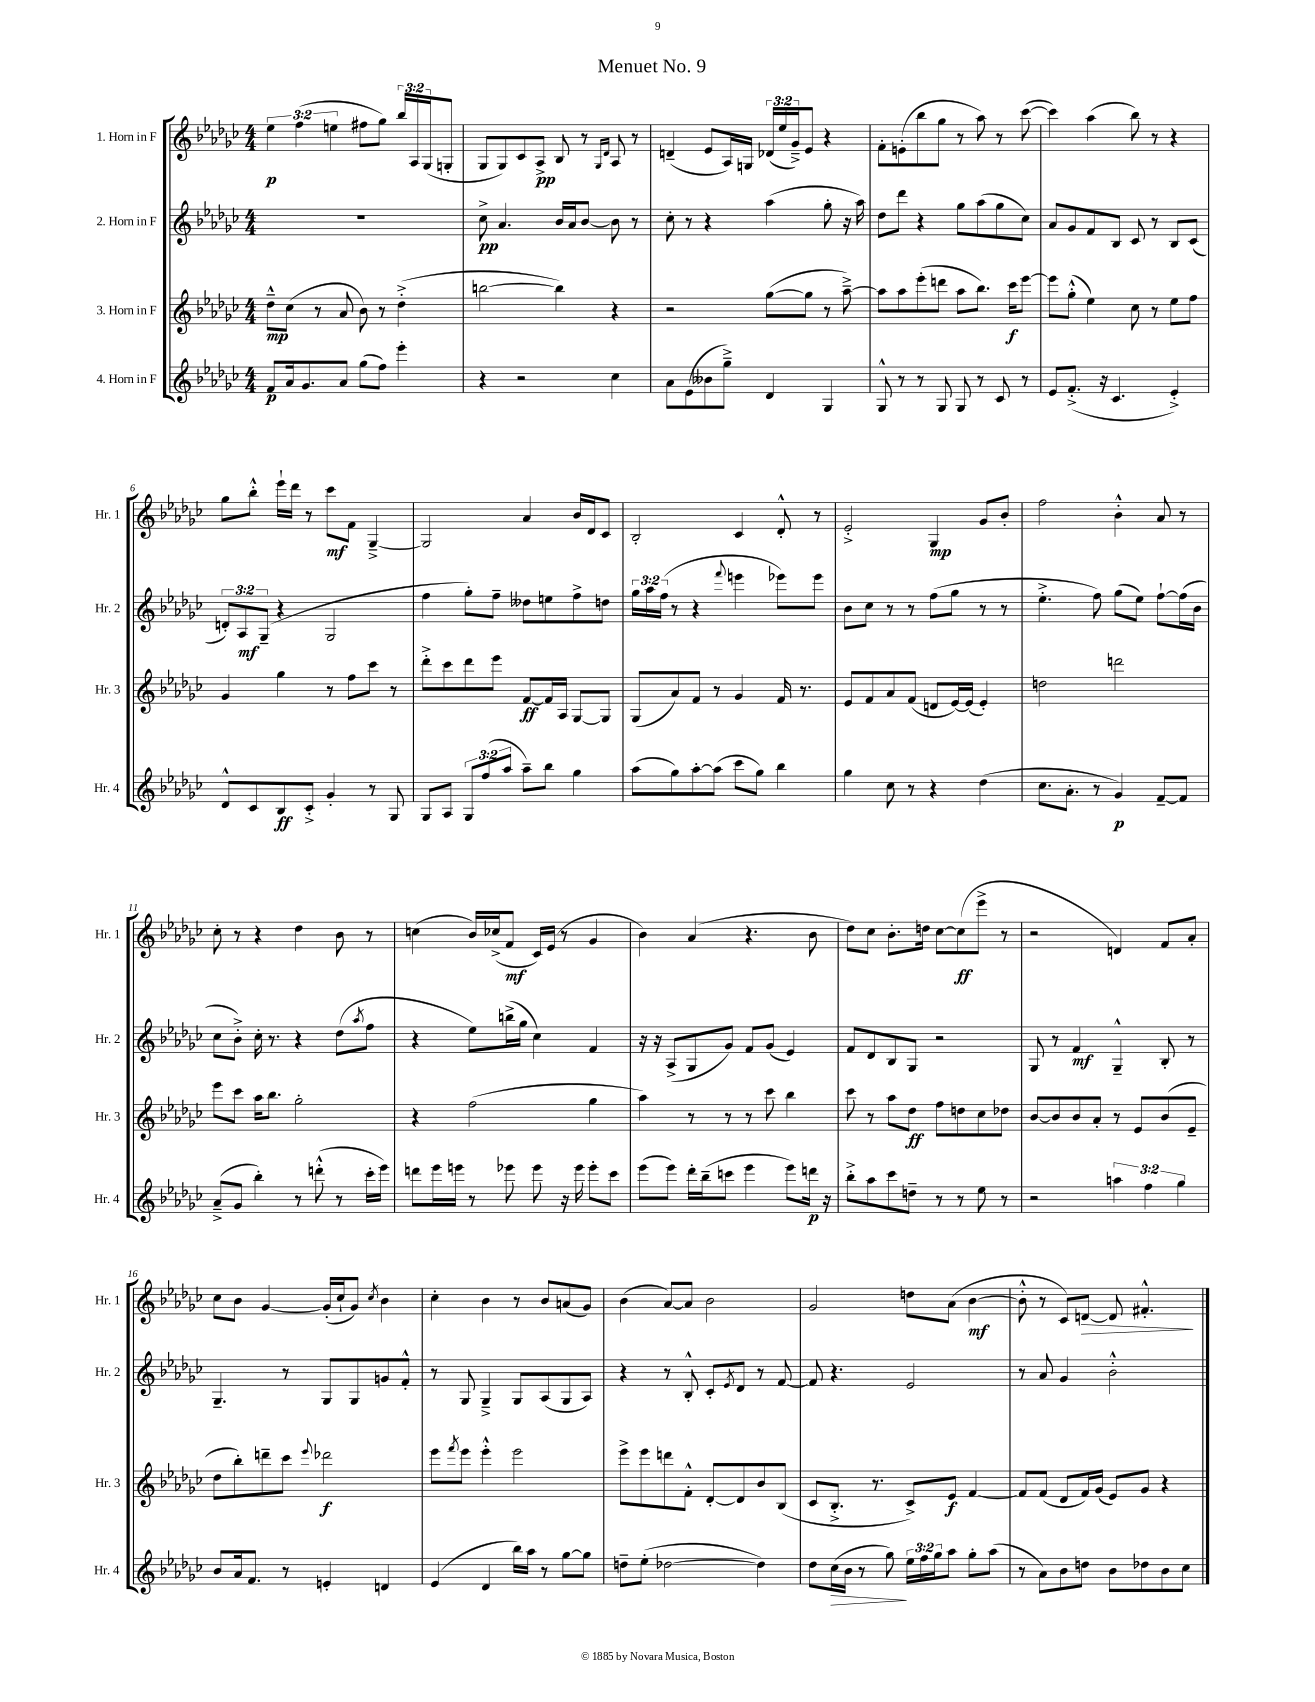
\header { title = "Menuet No. 9" }
<<
\new StaffGroup <<
\new Staff = "s0" \with { instrumentName = "1. Horn in F" shortInstrumentName = "Hr. 1" } {
    \clef treble \key ges \major \numericTimeSignature \time 4/4 \override Staff.TupletNumber.text = #tuplet-number::calc-fraction-text
    \tuplet 3/2 { ees''4\p f''4( e''4 } fis''8 ges''8) \tuplet 3/2 { bes''16 aes16 ges16( } g8-. |
    ges8 ges8) ces'8 aes8->\pp bes8 r8 \grace { ges16 des'16 } aes8 r8 |
    d'4--( ees'8 aes16) g16 \tuplet 3/2 { des'16( ees''16 ges'16--->) } ees'8 r4 |
    f'8-. e'8-.( bes''8 ges''8 r8 aes''8) r8 ces'''8~( |
    ces'''4) aes''4( bes''8) r8 r4 |
    ges''8 bes''8-.-^ ees'''16-! des'''16 r8 ces'''8\mf f'8 ges4~---> |
    ges2 aes'4 bes'16 des'16 ces'8 |
    bes2-. ces'4 des'8-.-^ r8 |
    ees'2-.-> ges4\mp ges'8 bes'8-. |
    f''2 bes'4-.-^ aes'8 r8 |
    ces''8-. r8 r4 des''4 bes'8 r8 |
    c''4( bes'16) ces''16->( f'8\mf ces'16) ees'16( r8 ges'4 |
    bes'4) aes'4( r4. bes'8 |
    des''8) ces''8 bes'8.-. d''16 ces''8~ ces''8\ff( ees'''8-> r8 |
    r2 d'4) f'8 aes'8-. |
    ces''8 bes'8 ges'4~ ges'16-.( ces''16-! ges'8) \acciaccatura { ces''8 } bes'4 |
    ces''4-. bes'4 r8 bes'8 a'8( ges'8) |
    bes'4( aes'8~) aes'8 bes'2 |
    ges'2 d''8 aes'8( bes'4~\mf |
    bes'8-.-^ r8 ces'8) d'8~\> d'8 fis'4.-.-^\! \bar "|." |
}
\new Staff = "s1" \with { instrumentName = "2. Horn in F" shortInstrumentName = "Hr. 2" } {
    \clef treble \key ges \major \numericTimeSignature \time 4/4 \override Staff.TupletNumber.text = #tuplet-number::calc-fraction-text
    R1 |
    ces''8->\pp aes'4. bes'16 aes'16 bes'8~ bes'8 r8 |
    ces''8-. r8 r4 aes''4( ges''8-. r16 aes''16) |
    des''8 des'''8 r4 ges''8 aes''8( ges''8 ces''8) |
    aes'8 ges'8 f'8 bes8 ces'8 r8 bes8 ces'8( |
    \tuplet 3/2 { d'8-.) aes8\mf ges8--( } r4 ges2 |
    f''4 ges''8-.) f''8-- deses''8 e''8 f''8-> d''8 |
    \tuplet 3/2 { ges''16 aes''16 f''16( } r8 r4 \appoggiatura { f'''8 } e'''4 ees'''8) ees'''8 |
    bes'8 ces''8 r8 r8 f''8( ges''8 r8 r8 |
    ees''4.-.-> f''8) ges''8( ees''8) f''8~-! f''16( bes'16 |
    ces''8 bes'8-.->) ces''16-. r8. r4 des''8( \acciaccatura { aes''8 } f''8 |
    r4 ees''8) b''16->( ges''16 ces''4) f'4 |
    r16 r16 aes8->( ges8 ges'8) f'8 ges'8( ees'4) |
    f'8 des'8 bes8 ges8 r2 |
    ges8 r8 f'4\mf ges4---^ bes8-. r8 |
    ges4.-- r8 ges8 ges8 g'8 f'8-.-^ |
    r8 ges8 ges4---> ges8 aes8( ges8 aes8) |
    r4 r8 bes8-.-^ ces'8-. \acciaccatura { ees'8 } des'8 r8 f'8~ |
    f'8 r4. ees'2 |
    r8 aes'8 ges'4 bes'2-.-^ \bar "|." |
}
\new Staff = "s2" \with { instrumentName = "3. Horn in F" shortInstrumentName = "Hr. 3" } {
    \clef treble \key ges \major \numericTimeSignature \time 4/4
    des''8---^\mp ces''8( r8 aes'8 bes'8) r8 des''4-.->( |
    b''2~ b''4) r4 |
    r2 ges''8~( ges''8 r8 aes''8~--->) |
    aes''8 aes''8 ees'''8-.( d'''8 aes''8 bes''8.) ces'''16\f ees'''8~ |
    ees'''8 ges''8-.-^( ees''4) ces''8 r8 ees''8 f''8 |
    ges'4 ges''4 r8 f''8 ces'''8 r8 |
    des'''8-.-> ces'''8 des'''8 ees'''8 f'8~\ff f'16 aes16 ges8~ ges8 |
    ges8( aes'8) f'8 r8 ges'4 f'16 r8. |
    ees'8 f'8 aes'8 f'8( d'8 ees'16~) ees'16( ees'4-.) |
    d''2 d'''2 |
    ees'''8 ces'''8 aes''16 bes''8. ges''2-. |
    r4 f''2( ges''4 |
    aes''4) r8 r8 r8 ces'''8 bes''4 |
    ces'''8 r8 aes''8 des''8\ff f''8 d''8 ces''8 des''8 |
    bes'8~ bes'8 bes'8 aes'8-. r8 ees'8 bes'8( ees'8-- |
    des''8 bes''8-.) d'''8-- ces'''8 \appoggiatura { ees'''8 } des'''2\f |
    ees'''8 \acciaccatura { f'''8 } ees'''8 ees'''4-.-^ ees'''2 |
    ees'''8-> ees'''8 d'''8 f'8-.-^ des'8~-. des'8 bes'8 bes8( |
    ces'8 bes8.-.-> r8. ces'8->) ees'8\f f'4~ |
    f'8 f'8( des'8 f'16) ges'16( ees'8) ges'8 r4 \bar "|." |
}
\new Staff = "s3" \with { instrumentName = "4. Horn in F" shortInstrumentName = "Hr. 4" } {
    \clef treble \key ges \major \numericTimeSignature \time 4/4 \override Staff.TupletNumber.text = #tuplet-number::calc-fraction-text
    f'8\p aes'16 ges'8. aes'8 ges''8( f''8) ees'''4-. |
    r4 r2 ces''4 |
    aes'8 ees'8( beses'8 ges''8--->) des'4 ges4 |
    ges8-^ r8 r8 ges8 ges8 r8 ces'8 r8 |
    ees'8 f'8.-.->( r16 ces'4. ees'4-.->) |
    des'8-^ ces'8 bes8\ff ces'8-.-> ges'4-. r8 ges8 |
    ges8 aes8 \tuplet 3/2 { ges8 f''8( aes''8 } aes''8--) bes''8 ges''4 |
    aes''8( ges''8) aes''8~-. aes''8( ces'''8 ges''8) bes''4 |
    ges''4 ces''8 r8 r4 des''4( |
    ces''8. aes'8.-. r8 ges'4\p) f'8~-- f'8 |
    aes'8--->( ges'8 bes''4-.) r8 d'''8-.-^( r8 ces'''16-. ees'''16) |
    d'''8 ees'''16 e'''16 r8 ees'''8 ees'''8 r16 ees'''16 ees'''8-. ces'''8 |
    ees'''8( ees'''8) des'''16-. bes''16--( c'''8 ees'''4 ees'''8) d'''16\p r16 |
    bes''8-.-> aes''8 ces'''8 d''8-- r8 r8 ees''8 r8 |
    r2 \tuplet 3/2 { a''4 f''4 ges''4 } |
    bes'8 aes'16 f'8. r8 e'4-. d'4 |
    ees'4( des'4 bes''16) aes''16 r8 ges''8~ ges''8 |
    d''8-- ees''8-.( des''2~ des''4) |
    des''8 ces''16\>( bes'16 r8 ges''8\!) \tuplet 3/2 { ees''16 f''16 ges''16 } aes''8 ges''8-. aes''8( |
    r8 aes'8) bes'8 d''8 bes'8 des''8 bes'8 ces''8 \bar "|." |
}
>>
>>
